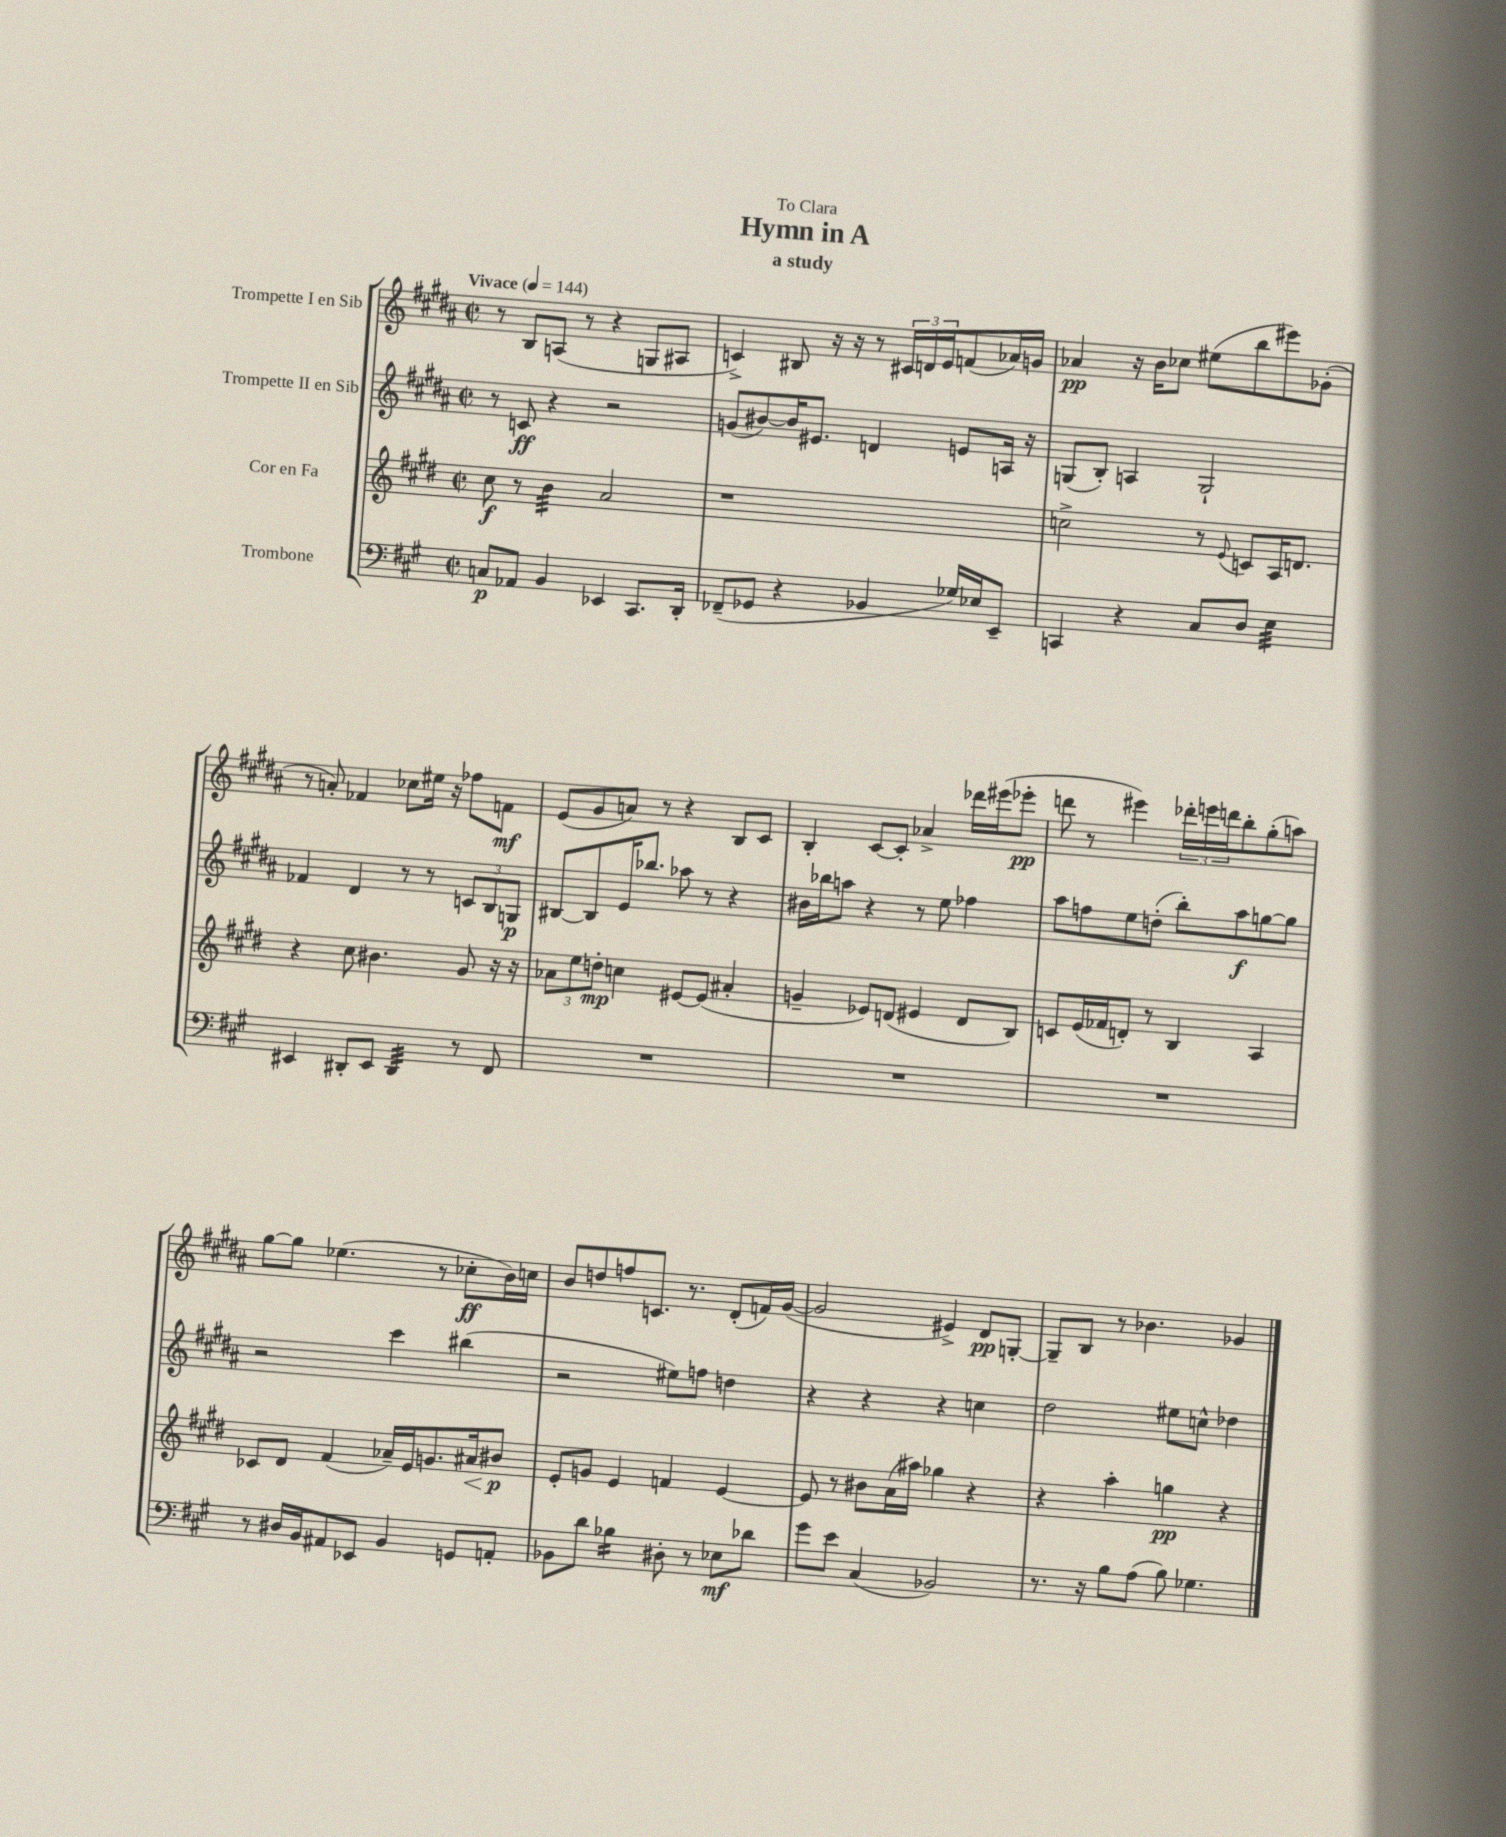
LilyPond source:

\header { title = "Hymn in A" subtitle = "a study" dedication = "To Clara" }
<<
\new StaffGroup <<
\new Staff = "s0" \with { instrumentName = "Trompette I en Sib" } {
    \clef treble \key b \major \defaultTimeSignature \time 2/2 \tempo "Vivace" 4 = 144
    r8 b8 a8( r8 r4 g8 ais8 |
    c'4->) bis8 r16 r16 r8 \tuplet 3/2 { cis'16 d'16 e'16 } f'8( aes'16) g'16 |
    aes'4\pp r16 b'16 ces''8 eis''8( b''8 eis'''8) ges'8-.( |
    r8 a'8-.) fes'4 ces''8 eis''16 r16 fes''8 f'8\mf |
    e'8( gis'8 a'8) r8 r4 b8 cis'8 |
    b4-. cis'8~ cis'8-. aes'4-> des'''16 eis'''16( ees'''8-.\pp |
    d'''8 r8 eis'''4) \tuplet 3/2 { des'''16-. e'''16 d'''16 } b''8-. gis''8-.( a''8) |
    gis''8~ gis''8 ees''4.( r8 ces''8-.\ff b'16) c''16 |
    b'8 d''8 f''8 c'8. r8. dis'8-.( f'16) gis'16~( |
    gis'2 eis'4->) dis'8\pp g8~-. |
    g8-- b8 r8 bes'4. ges'4 \bar "|." |
}
\new Staff = "s1" \with { instrumentName = "Trompette II en Sib" } {
    \clef treble \key b \major \defaultTimeSignature \time 2/2
    r8 c'8\ff r4 r2 |
    g'8( bis'8~) bis'16 eis'8. d'4 e'8 a16 r16 |
    g8( b8-.) a4 g2-! |
    fes'4 dis'4 r8 r8 \tuplet 3/2 { c'8 b8 g8\p } |
    bis8~ bis8 e'16 bes''8. aes''8 r8 r4 |
    bis'16 bes''16 a''8 r4 r8 e''8 fes''4 |
    ais''8 f''8 e''8 d''8-.( b''8-.) ais''8\f g''8~ g''8 |
    r2 cis'''4 bis''4( |
    r2 eis''8) f''8 d''4 |
    r4 r4 r4 c''4 |
    dis''2 eis''8 c''8-^ des''4 \bar "|." |
}
\new Staff = "s2" \with { instrumentName = "Cor en Fa" } {
    \clef treble \key e \major \defaultTimeSignature \time 2/2
    cis''8\f r8 b'4:32 a'2 |
    r1 |
    c''2-> r8 \appoggiatura { e'8 } c'8 a16 d'8. |
    r4 cis''8 bis'4. gis'8 r16 r16 |
    \tuplet 3/2 { aes'8 e''8 d''8-.\mp } c''4 eis'8~ eis'8( ais'4-. |
    g'4-- ees'8) d'8( eis'4 d'8 b8) |
    c'8 e'16( fes'16 d'8-.) r8 b4 a4 |
    ces'8 dis'8 fis'4( aes'16--) e'16 g'8. ais'16\< bis'8\p\! |
    e'8-. g'8 e'4 f'4 e'4~ |
    e'8 r8 bis'8 a'16( ais''16) ges''4 r4 |
    r4 a''4-. g''4\pp r4 \bar "|." |
}
\new Staff = "s3" \with { instrumentName = "Trombone" } {
    \clef bass \key a \major \defaultTimeSignature \time 2/2
    c8\p aes,8 b,4 ees,4 cis,8. d,16-. |
    fes,8--( ges,8 r4 bes,4 ges16) ees16 e,8-- |
    c,4 r4 cis8 d8 e4:32 |
    eis,4 dis,8-. eis,8 dis,4:32 r8 fis,8 |
    R1 |
    R1 |
    R1 |
    r8 dis16 b,16 ais,8 ees,8 b,4 g,8 a,8-. |
    bes,8 d'8 bes4:16 dis8-. r8 ees8\mf des'8 |
    gis'8 e'8 cis4( bes,2) |
    r8. r16 b8 a8( b8) ges4. \bar "|." |
}
>>
>>
\layout { \context { \Score \remove "Bar_number_engraver" } }
